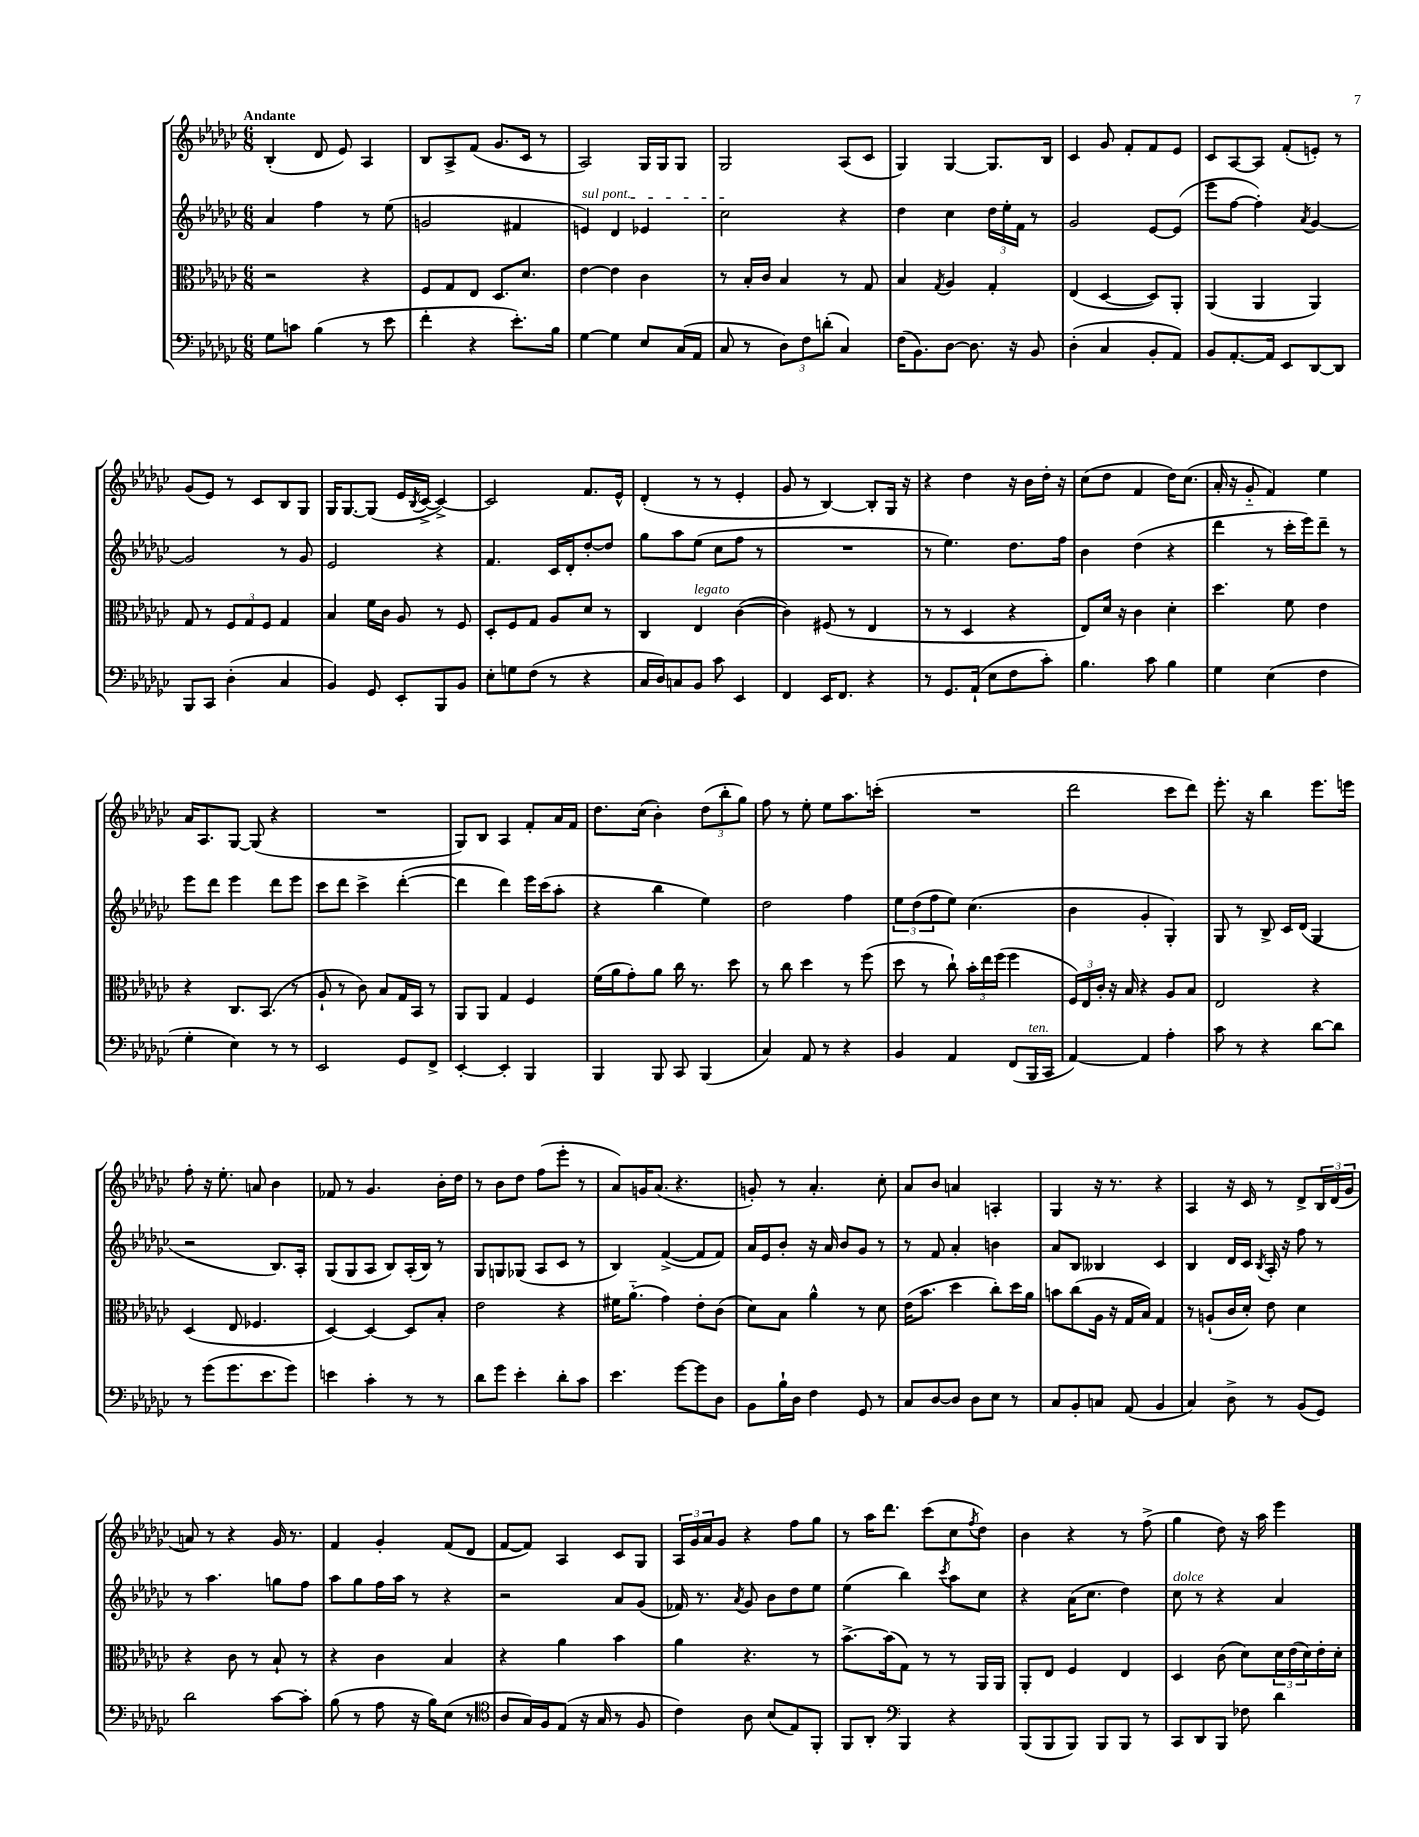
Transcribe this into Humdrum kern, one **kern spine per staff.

**kern	**kern	**kern	**kern
*part4	*part3	*part2	*part1
*staff4	*staff3	*staff2	*staff1
*clefF4	*clefC3	*clefG2	*clefG2
*k[b-e-a-d-g-c-]	*k[b-e-a-d-g-c-]	*k[b-e-a-d-g-c-]	*k[b-e-a-d-g-c-]
*M6/8	*M6/8	*M6/8	*M6/8
=1	=1	=1	=1
!	!	!	!LO:TX:a:B:t=Andante
8G-\L	2r	4a-/	(4B-'/
8cn\J	.	.	.
(4B-\	.	4ff\	8d-/
.	.	.	8e-/)
8r	4r	8r	4A-/
8e-\	.	(8ee-\	.
=2	=2	=2	=2
4f'\	8F/L	2gn/	8B-/L
.	8G-/	.	8A-^/
4r	8E-/J	.	(8f/J
.	8.D-/L	.	8.g-/L
8.e-'\L)	.	4f#X/	.
.	8.d-/J	.	16c-/Jk
.	.	.	8r
16B-\Jk	.	.	.
=3	=3	=3	=3
!	!	!LO:TX:a:i:t=sul pont.	!
[4G-\	[4e-\	4en/)	2A-/)
4G-\]	4e-\]	4d-/	.
8E-/L	4c-\	4e-X/	16G-/LL
.	.	.	16G-/J
(16C-/L	.	.	8G-/J
16AA-/JJ	.	.	.
=4	=4	=4	=4
8C-/	8r	2cc-\	2G-/
8r	16B-'/LL	.	.
.	16c-/JJ	.	.
12D-\L)	4B-/	.	.
12F\	.	.	.
(12dn'\J	.	.	.
4C-/)	8r	4r	(8A-/L
.	8G-/	.	8c-/J
=5	=5	=5	=5
(16F\KL	4B-/	4dd-\	4G-/)
8.BB-\)	.	.	.
.	8qG-/	.	.
[8D-\J	4A-/	4cc-\	[4G-/
8.D-\]	.	.	.
.	4G-'/	24dd-\LL	8.G-/L]
.	.	24ee-'\	.
16r	.	.	.
.	.	24f\JJ	.
8BB-/	.	8r	.
.	.	.	16B-/Jk
=6	=6	=6	=6
(4D-'\	(4E-/	2g-/	4c-/
4C-/	[4D-/	.	8g-/
.	.	.	8f'/L
8BB-'/L	8D-/L])	[8e-/L	8f/
8AA-/J)	8AA-'/J	(8e-/J]	8e-/J
=7	=7	=7	=7
8BB-/L	(4AA-/	8eee-\L	8c-/L
[8.AA-'/	.	[8ff\J	[8A-/
.	4AA-/	4ff'\])	8A-/J]
16AA-/Jk]	.	.	.
8EE-/L	.	.	(8f'/L
.	.	8qa-/	.
[8DD-/	4AA-/)	[4g-/	8en'/J)
8DD-/J]	.	.	8r
!!LO:LB:g=z
=8	=8	=8	=8
8BBB-/L	8G-/	2g-/]	(8g-/L
8CC-/J	8r	.	8e-/J)
(4D-'\	12F/L	.	8r
.	12G-/	.	.
.	.	.	8c-/L
.	12F/J	.	.
4C-/	4G-/	8r	8B-/
.	.	8g-/	8G-/J
=9	=9	=9	=9
4BB-/)	4B-/	2e-/	16G-/KL
.	.	.	[8.G-/
8GG-/	16f\LL	.	(8G-/J]
.	16c-\JJ	.	.
8EE-'/L	8A-/	.	16e-/LL
.	.	.	8qB-/
.	.	.	[16c-^/JJ
8BBB-/	8r	4r	4c-^/_)
8BB-/J	8F/	.	.
=10	=10	=10	=10
8E-'\L	8D-'/L	4.f/	2c-/]
8Gn\	8F/	.	.
(8F\J	8G-/J	.	.
8r	8A-/L	16c-/LL	.
.	.	16d-'/J	.
4r	8d-/J	[8dd-'/	8.f/L
.	8r	8dd-/J]	.
.	.	.	16e-^^/Jk
=11	=11	=11	=11
16C-/LL	4C-/	8gg-\L	(4d-'/
16D-/J)	.	.	.
8Cn/	.	8aa-\	.
!	!LO:TX:a:i:t=legato	!	!
8BB-/J	4E-/	(8ee-\J	8r
8c-\	.	8cc-\L	8r
4EE-/	([4c-\	8ff\J	4e-'/
.	.	8r	.
=12	=12	=12	=12
4FF/	4c-\])	2.r	8g-/
.	.	.	8r
16EE-/KL	(8F#X/	.	[4B-/)
8.FF/J	.	.	.
.	8r	.	.
4r	4E-/	.	8B-'/L]
.	.	.	16G-/Jk
.	.	.	16r
=13	=13	=13	=13
8r	8r	8r	4r
8.GG-/L	8r	4.ee-\)	.
.	4D-/	.	4dd-\
(16AA-`/Jk	.	.	.
8E-\L	.	.	.
8F\	4r	8.dd-\L	16r
.	.	.	16b-\LL
8c-'\J)	.	.	16dd-'\JJ
.	.	16ff\Jk	16r
=14	=14	=14	=14
4.B-\	8E-/L)	4b-\	(8cc-\L
.	16d-/Jk	.	8dd-\J
.	16r	.	.
.	4c-\	(4dd-\	4f/
8c-\	.	.	.
4B-\	4d-'\	4r	16dd-\KL)
.	.	.	(8.cc-\J
=15	=15	=15	=15
4G-\	4.dd-\	4ddd-\	16a-'/
.	.	.	16r
.	.	.	8g-/
(4E-\	.	8r	4f/)
.	8f\	16ccc-'\LL	.
.	.	16eee-\J)	.
4F\	4e-\	8ddd-~\J	4ee-\
.	.	8r	.
!!LO:LB:g=z
=16	=16	=16	=16
4G-'\	4r	8eee-\L	16a-/KL
.	.	.	8.A-/
.	.	8ddd-\J	.
4E-\)	8.C-/L	4eee-\	[8G-/J
.	.	.	(8G-/]
.	(8.BB-/J	.	.
8r	.	8ddd-\L	4r
8r	8r	8eee-\J	.
=17	=17	=17	=17
2EE-/	8A-`/	8ccc-\L	2.r
.	8r	8ddd-\J	.
.	8c-\)	4ccc-^\	.
.	8B-/L	.	.
8GG-/L	16G-/L	([4ddd-'\	.
.	16BB-/JJ	.	.
8FF^/J	8r	.	.
=18	=18	=18	=18
[4EE-'/	8AA-/L	4ddd-\]	8G-/L)
.	8AA-/J	.	8B-/J
4EE-'/]	4G-/	4ddd-\)	4A-/
4BBB-/	4F/	16eee-\LL	8f'/L
.	.	(16ccc-\J	.
.	.	8aa-'\J	16a-/L
.	.	.	16f/JJ
=19	=19	=19	=19
4BBB-/	(16f\LL	4r	8.dd-\L
.	16a-\J	.	.
.	8g-'\)	.	.
.	.	.	(16cc-\Jk
8BBB-/	8a-\J	4bb-\	4b-'\)
8CC-/	16cc-\	.	.
.	8.r	.	.
(4BBB-/	.	4ee-\)	(12dd-\L
.	.	.	12bb-'\
.	8dd-\	.	.
.	.	.	12gg-\J)
=20	=20	=20	=20
4C-/)	8r	2dd-\	8ff\
.	8cc-\	.	8r
8AA-/	4dd-\	.	8ee-'\
8r	.	.	8ee-\L
4r	8r	4ff\	8.aa-\
.	(8ff\	.	.
.	.	.	(16cccn'\Jk
=21	=21	=21	=21
4BB-/	8dd-\	12ee-\L	2.r
.	.	(12dd-\	.
.	8r	.	.
.	.	12ff\	.
4AA-/	8cc-`\)	8ee-\J)	.
.	24b-'\LL	(4.cc-\	.
.	24ee-\	.	.
.	(24ff\JJ	.	.
(8FF/L	4ff\	.	.
!LO:TX:a:i:t=ten.	!	!	!
16BBB-/L	.	.	.
16CC-/JJ	.	.	.
=22	=22	=22	=22
[4AA-/)	24F/LL)	4b-\	2ddd-\
.	24E-/	.	.
.	24c-'/JJ	.	.
.	16r	.	.
.	16B-/	.	.
4AA-/]	4r	4g-'/	.
4A-'\	8A-/L	4G-'/)	8ccc-\L
.	8B-/J	.	8ddd-\J)
=23	=23	=23	=23
8c-\	2E-/	8G-/	8.eee-'\
8r	.	8r	.
.	.	.	16r
4r	.	8B-^/	4bb-\
.	.	16c-/LL	.
.	.	(16d-/JJ	.
[8d-\L	4r	4G-/	8.eee-\L
8d-\J]	.	.	.
.	.	.	16eeen\Jk
!!LO:LB:g=z
=24	=24	=24	=24
8r	(4D-/	2r	8ff'\
(8g-\L	.	.	16r
.	.	.	8.ee-'\
8.g-\	8E-/	.	.
.	4.F-X/	.	8an/
8.e-\	.	.	.
.	.	8.B-/L)	4b-\
8g-\J)	.	.	.
.	.	16A-'/Jk	.
=25	=25	=25	=25
4en\	[4D-/)	(8G-/L	8f-X/
.	.	8G-/	8r
4c-'\	4D-/_	8A-/J	4.g-/
.	.	8B-/L)	.
8r	8D-/L]	(16A-'/L	.
.	.	16B-/JJ)	.
8r	8B-'/J	8r	16b-'\LL
.	.	.	16dd-\JJ
=26	=26	=26	=26
8d-\L	2e-\	8G-/L	8r
8g-\J	.	8Gn/	8b-\L
4e-'\	.	(8G-X/J	8dd-\J
.	.	8A-/L	(8ff\L
8d-'\L	4r	8c-/J	8eee-'\J
8c-\J	.	8r	8r
=27	=27	=27	=27
4.e-\	16f#X\KL	4B-/)	8a-/L)
.	(8.a-\J	.	.
.	.	.	16gn/K
.	.	.	(8.a-/J
.	4g-\)	([4f^/	.
[8g-\L	.	.	4.r
8g-\]	8e-'\L	8f/L]	.
8D-\J	(8c-\J	8f/J)	.
=28	=28	=28	=28
8BB-\L	8d-\L)	16a-/LL	8gn'/)
.	.	16e-/J	.
16B-`\L	8B-\J	8b-'/J	8r
16D-\JJ	.	.	.
4F\	4a-^^\	16r	4.a-'/
.	.	16a-/	.
.	.	8b-/L	.
8GG-/	8r	8g-/J	.
8r	8d-\	8r	8cc-'\
=29	=29	=29	=29
8C-/L	(16e-\KL	8r	8a-/L
.	8.b-\J	.	.
[8D-/	.	8f/	8b-/J
8D-/J]	4dd-\	4a-'/	4an/
8D-\L	.	.	.
8E-\J	8cc-'\L)	4bn\	4An'/
8r	16dd-\L	.	.
.	16a-\JJ	.	.
=30	=30	=30	=30
8C-/L	8bn\L	8a-/L	4G-/
8BB-'/	(8cc-\	8B-/J	.
8Cn/J	16A-\Jk	4B--X/	16r
.	16r	.	8.r
(8AA-/	16G-/LL	.	.
.	16B-/JJ)	.	.
4BB-/	4G-/	4c-/	4r
=31	=31	=31	=31
4C-/)	8r	4B-/	4A-/
.	(8An`/L	.	.
8D-^\	16c-/L	16d-/LL	16r
.	16d-'/JJ)	16c-/JJ	16c-/
.	.	8qB-/	.
8r	8e-\	16A-'/	8r
.	.	16r	.
(8BB-/L	4d-\	8ff\	8d-^/L
8GG-/J)	.	8r	24B-/L
.	.	.	(24d-/
.	.	.	24g-/JJ
!!LO:LB:g=z
=32	=32	=32	=32
2d-\	4r	8r	8an/)
.	.	4.aa-\	8r
.	8c-\	.	4r
.	8r	.	.
[8c-\L	8B-`/	8ggn\L	16g-/
.	.	.	8.r
8c-'\J]	8r	8ff\J	.
=33	=33	=33	=33
(8B-\	4r	8aa-\L	4f/
8r	.	8gg-\	.
8A-\	4c-\	16ff\L	4g-'/
.	.	16aa-\JJ	.
16r	.	8r	.
16B-\KL)	.	.	.
(8E-\J	4B-/	4r	(8f/L
8r	.	.	8d-/J
=34	=34	=34	=34
*clefC4	*	*	*
8A-/L	4r	2r	[8f/L
16G-/L)	.	.	8f/J])
16F/J	.	.	.
(8E-/J	4a-\	.	4A-/
16r	.	.	.
16G-/	.	.	.
8r	4b-\	8a-/L	8c-/L
8F/	.	(8g-/J	8G-/J
=35	=35	=35	=35
4c-\)	4a-\	16f-X/)	24A-/LL
.	.	.	24g-/
.	.	8.r	.
.	.	.	24a-/J
.	.	.	8g-/J
.	.	8qa-/	.
8A-\	4.r	8g-/	4r
(8B-/L	.	8b-\L	.
8E-/)	.	8dd-\	8ff\L
8FF'/J	8r	8ee-\J	8gg-\J
=36	=36	=36	=36
8FF/L	[8.b-^\L	(4ee-\	8r
8AA-'/J	.	.	16aa-\KL
.	(16b-\k]	.	8.ddd-\J
*clefF4	*	*	*
4BBB-/	8G-\J)	4bb-\)	.
.	8r	.	(8ccc-\L
.	.	8qccc-/	.
4r	8r	8aa-\L	8cc-\
.	.	.	8qff/
.	16AA-/LL	8cc-\J	8dd-\J)
.	16AA-/JJ	.	.
=37	=37	=37	=37
(8BBB-/L	8AA-'/L	4r	4b-\
8BBB-/	8E-/J	.	.
8BBB-/J)	4F/	(16a-\KL	4r
.	.	8.cc-\J	.
8BBB-/L	.	.	.
8BBB-/J	4E-/	4dd-\)	8r
8r	.	.	(8ff^\
=38	=38	=38	=38
!	!	!LO:TX:a:i:t=dolce	!
8CC-/L	4D-/	8cc-\	4gg-\
8DD-/	.	8r	.
8BBB-/J	(8c-\	4r	8dd-\)
8F-X\	8d-\L)	.	16r
.	.	.	16aa-\
4d-\	24d-\L	4a-/	4eee-\
.	(24e-\	.	.
.	24d-\)	.	.
.	16e-'\	.	.
.	16d-'\JJ	.	.
==	==	==	==
*-	*-	*-	*-
